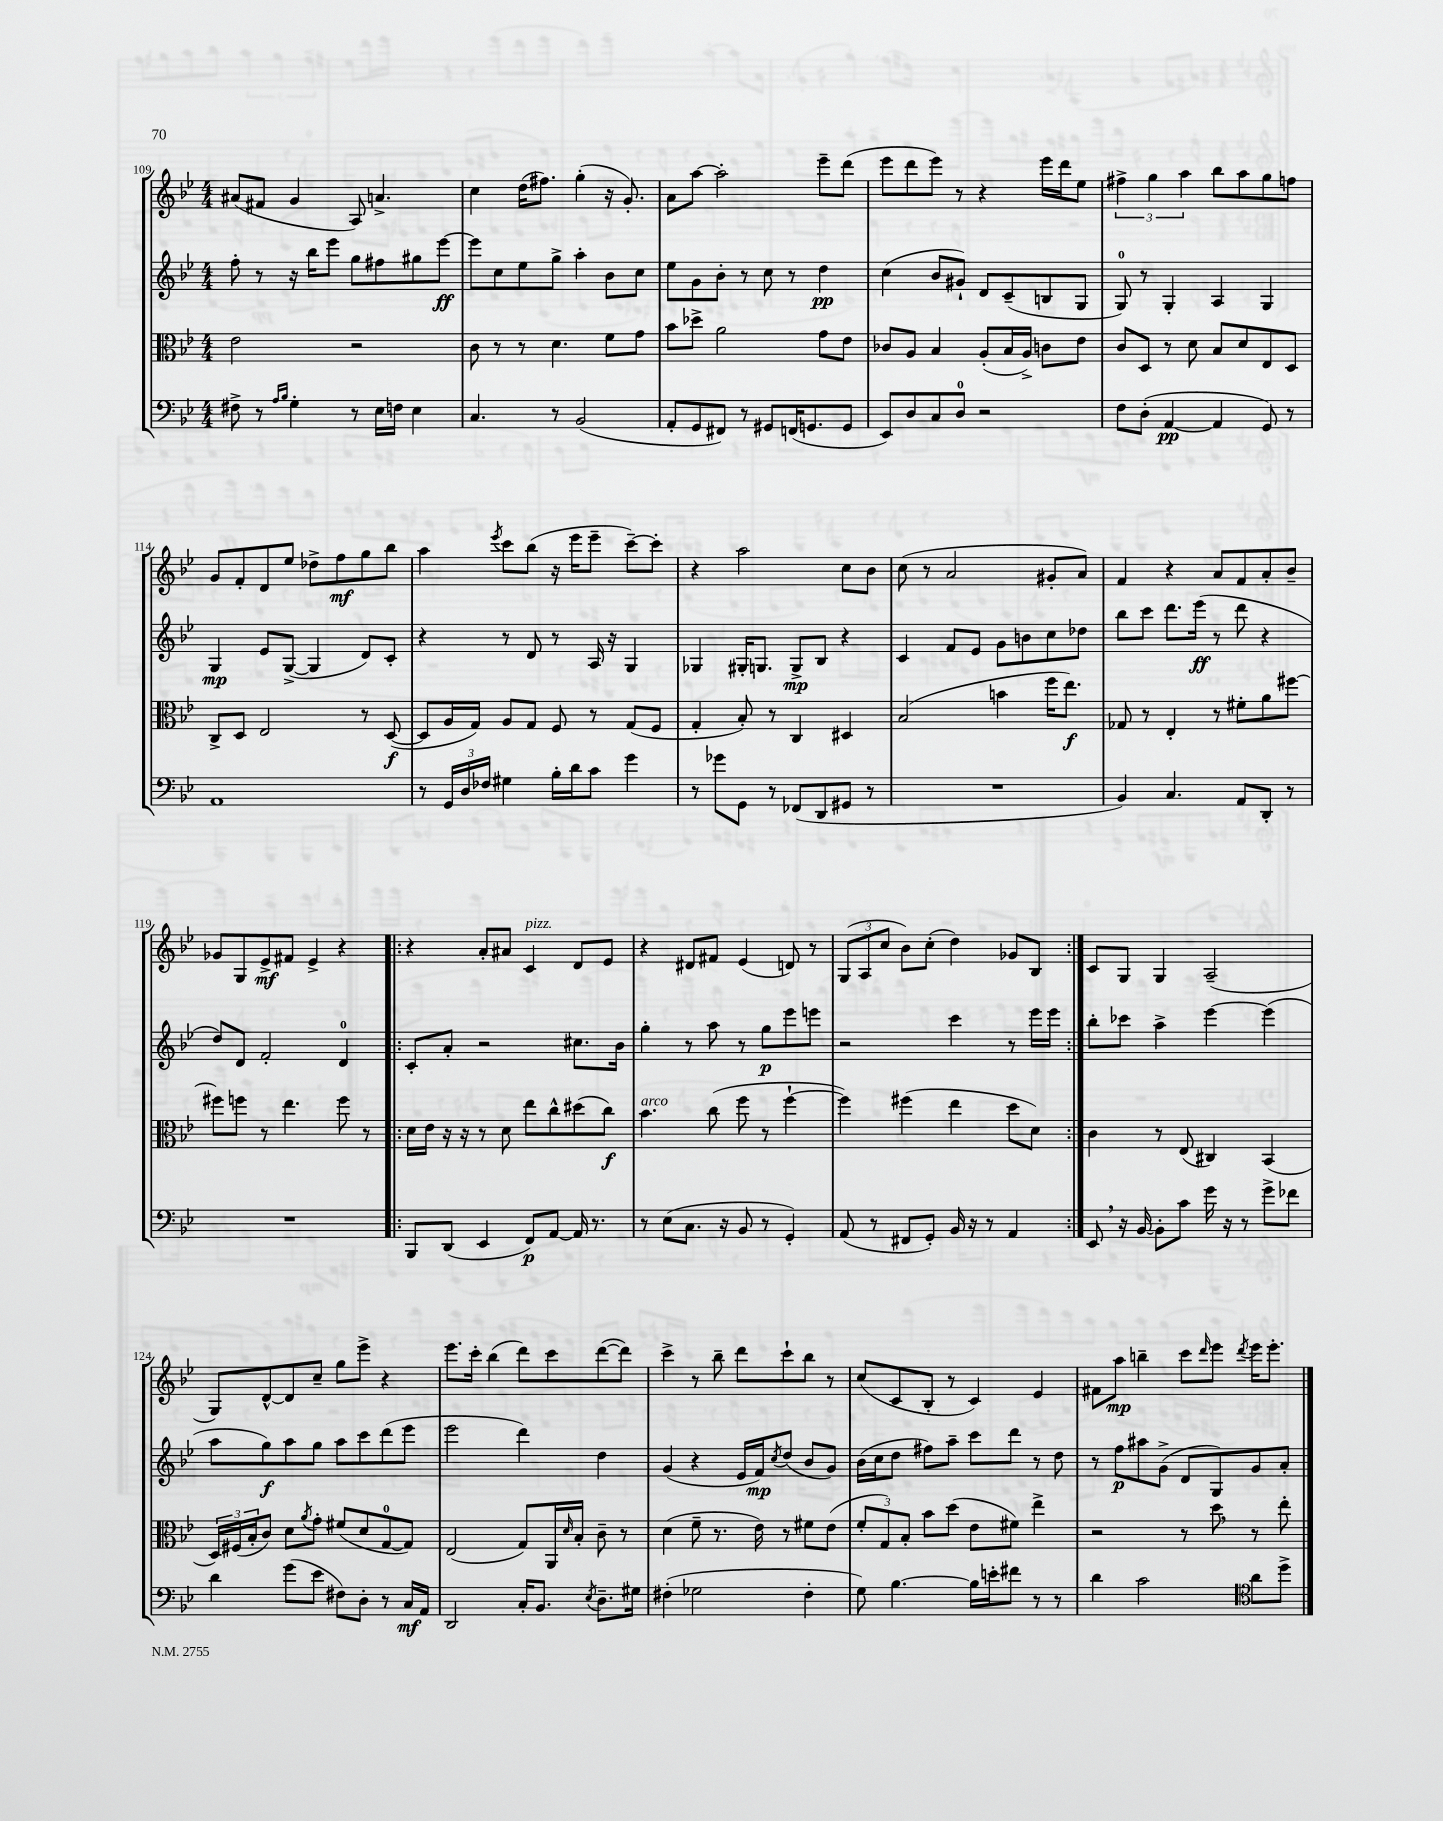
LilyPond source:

<<
\new StaffGroup <<
\new Staff = "s0" {
    \clef treble \key bes \major \numericTimeSignature \time 4/4
    ais'8( fis'8 g'4 a8) a'4.-> |
    c''4 d''16( fis''8.) g''4-.( r16 g'8.-.) |
    a'8 a''8~ a''2-. ees'''8-- d'''8( |
    ees'''8 d'''8 ees'''8) r8 r4 ees'''16 d'''16 ees''8 |
    \tuplet 3/2 { fis''4-> g''4 a''4 } bes''8 a''8 g''8 f''8 |
    g'8 f'8-. d'8 ees''8 des''8-> f''8\mf g''8 bes''8 |
    a''4 \acciaccatura { ees'''8 } c'''8 bes''8( r16 ees'''16 ees'''8-- c'''8~--) c'''8-. |
    r4 a''2 c''8 bes'8 |
    c''8( r8 a'2 gis'8-. a'8) |
    f'4 r4 a'8 f'8 a'8-. bes'8-- |
    ges'8 g8 ees'8->\mf fis'8 ees'4-> r4 |
    \repeat volta 2 { r4 a'8-. ais'8 c'4^\markup { \italic "pizz." } d'8 ees'8 |
    r4 dis'8 fis'8 ees'4( d'8) r8 |
    \tuplet 3/2 { g8( a8 c''8 } bes'8) c''8-.( d''4) ges'8 bes8 | }
    c'8 g8 g4 a2--( |
    g8) d'8~-^ d'8 c''8-- g''8 ees'''8-> r4 |
    ees'''8. c'''16-. bes''4( d'''8) c'''8 d'''8~( d'''8) |
    c'''4-> r8 bes''8-- d'''8 c'''8-! bes''8 r8 |
    c''8( c'8 bes8-. r8 c'4) ees'4 |
    fis'8 a''8\mp b''4-- c'''8 \grace { d'''16 } ees'''8 \acciaccatura { d'''8 } ees'''16 ees'''8.-. \bar "|." |
}
\new Staff = "s1" {
    \clef treble \key bes \major \numericTimeSignature \time 4/4
    f''8-. r8 r16 bes''16 ees'''8 g''8 fis''8 gis''8 ees'''8~\ff |
    ees'''8 c''8 ees''8 g''8-> a''4-. bes'8 c''8 |
    ees''8 g'8 bes'8-. r8 c''8 r8 d''4\pp |
    c''4( bes'8 gis'8-!) d'8 c'8--( b8 g8 |
    g8-0) r8 g4-. a4 g4 |
    g4\mp ees'8 g8~->( g4 d'8) c'8-. |
    r4 r8 d'8 r8 a16 r16 g4 |
    ges4 gis16-. g8. g8->\mp bes8 r4 |
    c'4 f'8 ees'8 g'8 b'8 c''8 des''8 |
    bes''8 c'''8 d'''8. ees'''16\ff( r8 d'''8 r4 |
    d''8) d'8 f'2-. d'4-0 |
    \repeat volta 2 { c'8-. a'8-. r2 cis''8. bes'16 |
    g''4-. r8 a''8 r8 g''8\p ees'''8 e'''8 |
    r2 c'''4 r8 ees'''16 ees'''16 | }
    bes''8-. ces'''8 a''4-> ees'''4~ ees'''4( |
    a''8 g''8\f) a''8 g''8 a''8 c'''8 d'''8( ees'''8 |
    ees'''2 d'''4) d''4 |
    g'4( r4 ees'16 f'16\mp) \acciaccatura { c''8 } d''8( bes'8 g'8) |
    bes'16( c''16 d''8 fis''8) a''8-- c'''8 d'''8 r8 d''8 |
    r8 f''8\p ais''8 g'8->( d'8 g8) g'8 a'8-. \bar "|." |
}
\new Staff = "s2" {
    \clef alto \key bes \major \numericTimeSignature \time 4/4
    ees'2 r2 |
    c'8 r8 r8 d'4. f'8 g'8 |
    bes'8 des''8-> a'2 g'8 ees'8 |
    ces'8 a8 bes4 a8-.( bes16 a16->) c'8 ees'8 |
    c'8 d8 r8 d'8 bes8 d'8 ees8 d8 |
    c8-> d8 ees2 r8 d8~\f( |
    d8 a16 g16) a8 g8 f8 r8 g8( f8 |
    g4-. bes8-.) r8 c4 dis4 |
    bes2( b'4 f''16 ees''8.\f) |
    ges8 r8 ees4-. r8 fis'8-. a'8 fis''8~ |
    fis''8 f''8 r8 ees''4. f''8 r8 |
    \repeat volta 2 { d'16 ees'16 r16 r16 r8 d'8 ees''8 c''8-^ dis''8( c''8\f) |
    bes'4.^\markup { \italic "arco" } c''8( f''8 r8 f''4~-! |
    f''4) fis''4( ees''4 d''8 d'8) | }
    c'4 r8 ees8( cis4) bes,4( |
    \tuplet 3/2 { d16) fis16( bes16-. } c'8) d'8 \acciaccatura { a'8 } g'8-. fis'8( d'8 g8-0~ g8) |
    ees2( g8) a,16 \grace { d'16 } bes16-. c'8-- r8 |
    d'4( f'8-- r8. ees'16) r8 fis'8 ees'8( |
    \tuplet 3/2 { f'8-. g8) bes8-. } bes'8 d''8( ees'8 fis'8) ees''4-> |
    r2 r8 d''8 \breathe r8 ees''8-. \bar "|." |
}
\new Staff = "s3" {
    \clef bass \key bes \major \numericTimeSignature \time 4/4
    fis8-> r8 \grace { a16 bes16 } g4-. r8 ees16 f16 ees4 |
    c4. r8 bes,2( |
    a,8-. g,8 fis,8) r8 gis,8 f,16( g,8. g,8 |
    ees,8) d8 c8 d8-0 r2 |
    f8 d8-.( a,4~\pp a,4 g,8) r8 |
    a,1 |
    r8 \tuplet 3/2 { g,16 d16 fes16 } gis4 bes16-. d'16 c'8 g'4 |
    r8 ges'8 g,8 r8 fes,8( d,8 gis,8 r8 |
    R1 |
    bes,4) c4. a,8 d,8-. r8 |
    R1 |
    \repeat volta 2 { bes,,8 d,8( ees,4 f,8\p) a,8~ a,16 r8. |
    r8 ees8( c8. r16 bes,8 r8 g,4-.) |
    a,8( r8 fis,8 g,8-.) bes,16 r16 r8 a,4 | }
    ees,8 \breathe r16 bes,16~ bes,8-. c'8 g'16 r16 r8 g'8-> fes'8 |
    d'4 g'8( ees'8 fis8) d8-. r8 c16\mf a,16 |
    d,2 c16-. bes,8. \acciaccatura { ees8 } d8.-- gis16 |
    fis4-.( ges2 fis4-. |
    g8) bes4.~ bes16 e'16-. fis'8 r8 r8 |
    d'4 c'2 \clef tenor a'8 d''8-> \bar "|." |
}
>>
>>
\layout { \context { \Score currentBarNumber = #109 } }
